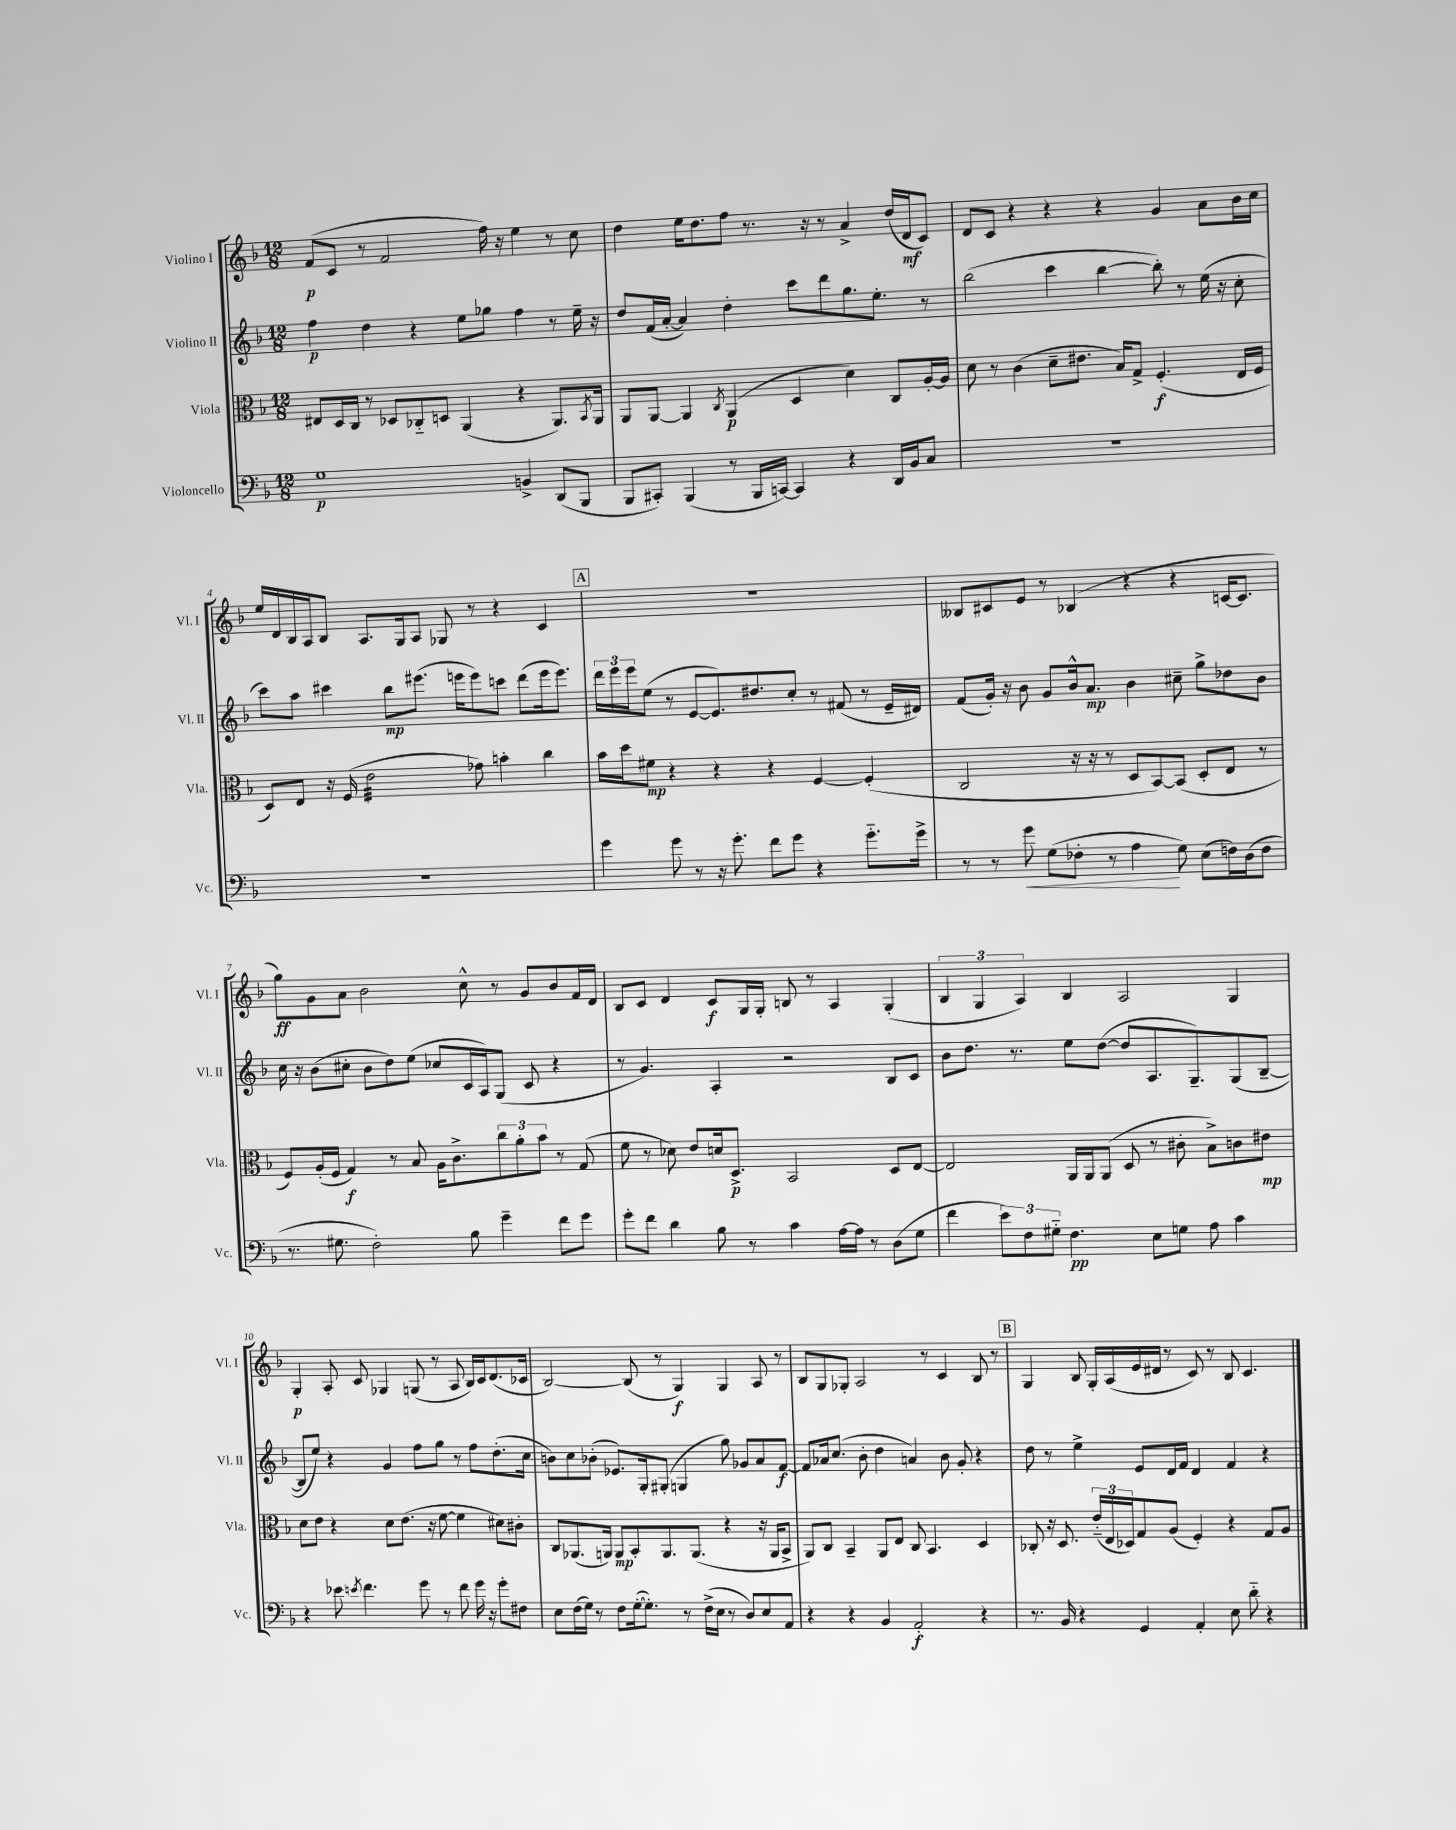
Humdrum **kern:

**kern	**kern	**kern	**kern
*staff4	*staff3	*staff2	*staff1
*clefF4	*clefC3	*clefG2	*clefG2
*k[b-]	*k[b-]	*k[b-]	*k[b-]
*M12/8	*M12/8	*M12/8	*M12/8
1G	8E#	4ff	(8f
.	16D	.	8c
.	16C	.	.
.	8r	4dd	8r
.	8D-	.	2f
.	8C-'~	4r	.
.	8D	.	.
.	(4AA	8ee	.
.	.	8gg-	16ff)
.	.	.	16r
4BB^	4r	4ff	4ee
(8DD	8.AA)	8r	8r
8BBB-	.	16ee~	8cc
.	8qBB-	.	.
.	16AA	16r	.
=	=	=	=
8BBB-	8AA	8dd	4dd
8CC#')	[8AA	(16f	.
.	.	[16a'	.
(4BBB-	4AA]	4a])	16ee
.	.	.	8.dd
.	8qC	.	.
8r	(4AA	4dd'	8ff
16BBB-	.	.	8.r
[16CC)	.	.	.
4CC]	4D	8ccc	.
.	.	.	16r
.	.	8ddd	8r
4r	4d)	8.gg	4a^
.	.	8.ee'	.
16DD	8C	.	(16dd
16BB-	.	.	16d
8C	[16A'	8r	8c)
.	16A]	.	.
=	=	=	=
1.r	8d	(2bb-	8d
.	8r	.	8c
.	(4c	.	4r
.	8d~	4ccc	4r
.	8.e#	.	.
.	.	[4bb-	4r
.	16B-)	.	.
.	8G^	.	.
.	(4.F'	8bb-'])	4g
.	.	8r	.
.	.	(16ee	8a
.	.	16r	.
.	16E	8cc'	16b-
.	16F	.	16cc
=	=	=	=
1.r	8D)	8ccc)	16ee
.	.	.	16d
.	8E	8aa	16B-
.	.	.	16A
.	16r	4ccc#	8B-
.	(16F	.	.
.	2e	.	8.A
.	.	8bb-	.
.	.	.	16G
.	.	(8.eee#	8A
.	.	.	8G-
.	.	16eee	.
.	8g-)	8eee)	8r
.	4b'	8ccc	4r
.	.	(8ddd	.
.	4cc	16eee	4c
.	.	8.eee)	.
=	=	=	=
4g	16b-	24ddd	1.r
.	.	24eee	.
.	16dd	.	.
.	.	24eee	.
.	8f#	(8ee	.
8g	4r	8r	.
8r	.	[8e	.
16r	4r	8.e])	.
8.g'	.	.	.
.	.	8.dd#	.
8f	4r	.	.
8g	.	8cc'	.
4r	[4F	8r	.
.	.	(8f#	.
8.g'~	(4F']	8r	.
.	.	16e~	.
16g^	.	16d#)	.
=	=	=	=
8r	2C	(8f	8B--
8r	.	16g')	8c#
.	.	16r	.
8g	.	8b-	8e
(8G	.	8g	8r
8F-'	16r	16b-^^	(4B-
.	16r	8.a	.
8r	8r	.	.
4A	8D	4b-	4r
.	[8BB-)	.	.
8G)	(8BB-]	8cc#~	4r
(8E	8D'	8gg^	.
16F)	8E	8dd-	[16c
(16D	.	.	8.c]
8F	8r	8b-	.
=	=	=	=
8.r	8F)	16cc	8gg)
.	.	16r	.
.	(16A'	(8b-	8g
8.G#	16F	.	.
.	4G)	8cc#'	8a
2F')	.	8b-	2b-
.	8r	8dd)	.
.	8B-	(8ee	.
.	16A	8cc-	.
.	8.c^	.	.
8B-	.	16c	8cc^^
.	.	16A)	.
4g~	12cc	(8G	8r
.	12a'	.	.
.	.	8c	8g
.	12b-	.	.
8f	8r	4r	8b-
8g	(8G	.	16f
.	.	.	16d
=	=	=	=
8g'	8f	8r	8B-
8f	8r	4.g)	8c
4d	8d-)	.	4d
.	8e	.	.
8B-	16d	4A'	8c
.	8.D^	.	.
8r	.	.	16G
.	.	.	16G'
4c	2BB-	2r	8B
.	.	.	8r
[16A	.	.	4A
16A]	.	.	.
8r	.	.	.
(8D	8D	8B-	(4G'
8G	[8E	8c	.
=	=	=	=
4f	2E]	8b-	6B-
.	.	8.dd	.
.	.	.	6G
12e)	.	.	.
.	.	8.r	.
12F	.	.	6A)
12G#'~	.	.	.
4.F	16AA	8ee	4B-
.	16AA	.	.
.	(8AA	([8dd	.
.	8D	8dd]	2A
8E	8r	8.A	.
8G	8c#'	.	.
.	.	8.G~)	.
8A	8B-^)	.	.
4c	8c	(8G	4G
.	8e#	[8B-~	.
=	=	=	=
4r	8d	8B-]	4G'
.	8e	8ee)	.
8e-	4r	4r	8A'
8qe	.	.	.
4.f	.	.	8c
.	8d	4g	4G-
.	(8.e	.	.
8g	.	8ff	(8G
.	16r	.	.
8r	[8f	8gg	8r
8f	4f]	8r	8A
16g	.	8ff	16B-)
16r	.	.	16c
8g'	8d#)	(8.dd'	(8.d
8F#	8c#'	.	.
.	.	16cc	16c-
=	=	=	=
8E	8C	8b)	[2B-)
(16F	(8.AA-	8cc	.
16G)	.	.	.
8r	.	(8b-'	.
.	16AA)	.	.
8F	8AA	8.e-)	.
([16G'	8BB-'	.	(8B-]
8.G'])	.	16G'	.
.	8.AA	(8G#'	8r
8r	.	4G	4G)
.	(8.AA	.	.
(16F^	.	.	.
16E	.	.	.
8r	4r	8gg)	4G
8D)	.	8g-	.
8E	16r	8a	8A
.	16AA	.	.
8AA	8BB-^	[8f	8r
=	=	=	=
4r	8AA)	8f]	8B-
.	8C	16a-	8G
.	.	(8.cc	.
4r	4BB-~	.	8G-'
.	.	8b-'	2A
4BB-	8AA	4dd	.
.	8E	.	.
2AA'	8C	4a)	.
.	4.BB-	.	8r
.	.	8b-	4c
.	.	8g'	.
4r	4D	4r	8B-
.	.	.	8r
=	=	=	=
8.r	8C-'	8dd	4G
.	16r	8r	.
16BB-	8.D	.	.
4r	.	4ee^	8B-
.	(24e'~	.	16G'
.	24E	.	.
.	.	.	(16A
.	24D-)	.	.
4GG	8G	8e	16e
.	.	.	16d#
.	(8A	16d	8r
.	.	16f	.
4AA'	4F')	4d	8c)
.	.	.	8r
8E	4r	4f	8B-
8d'~	.	.	4.c
4r	8G	4r	.
.	8A	.	.
==	==	==	==
*-	*-	*-	*-
